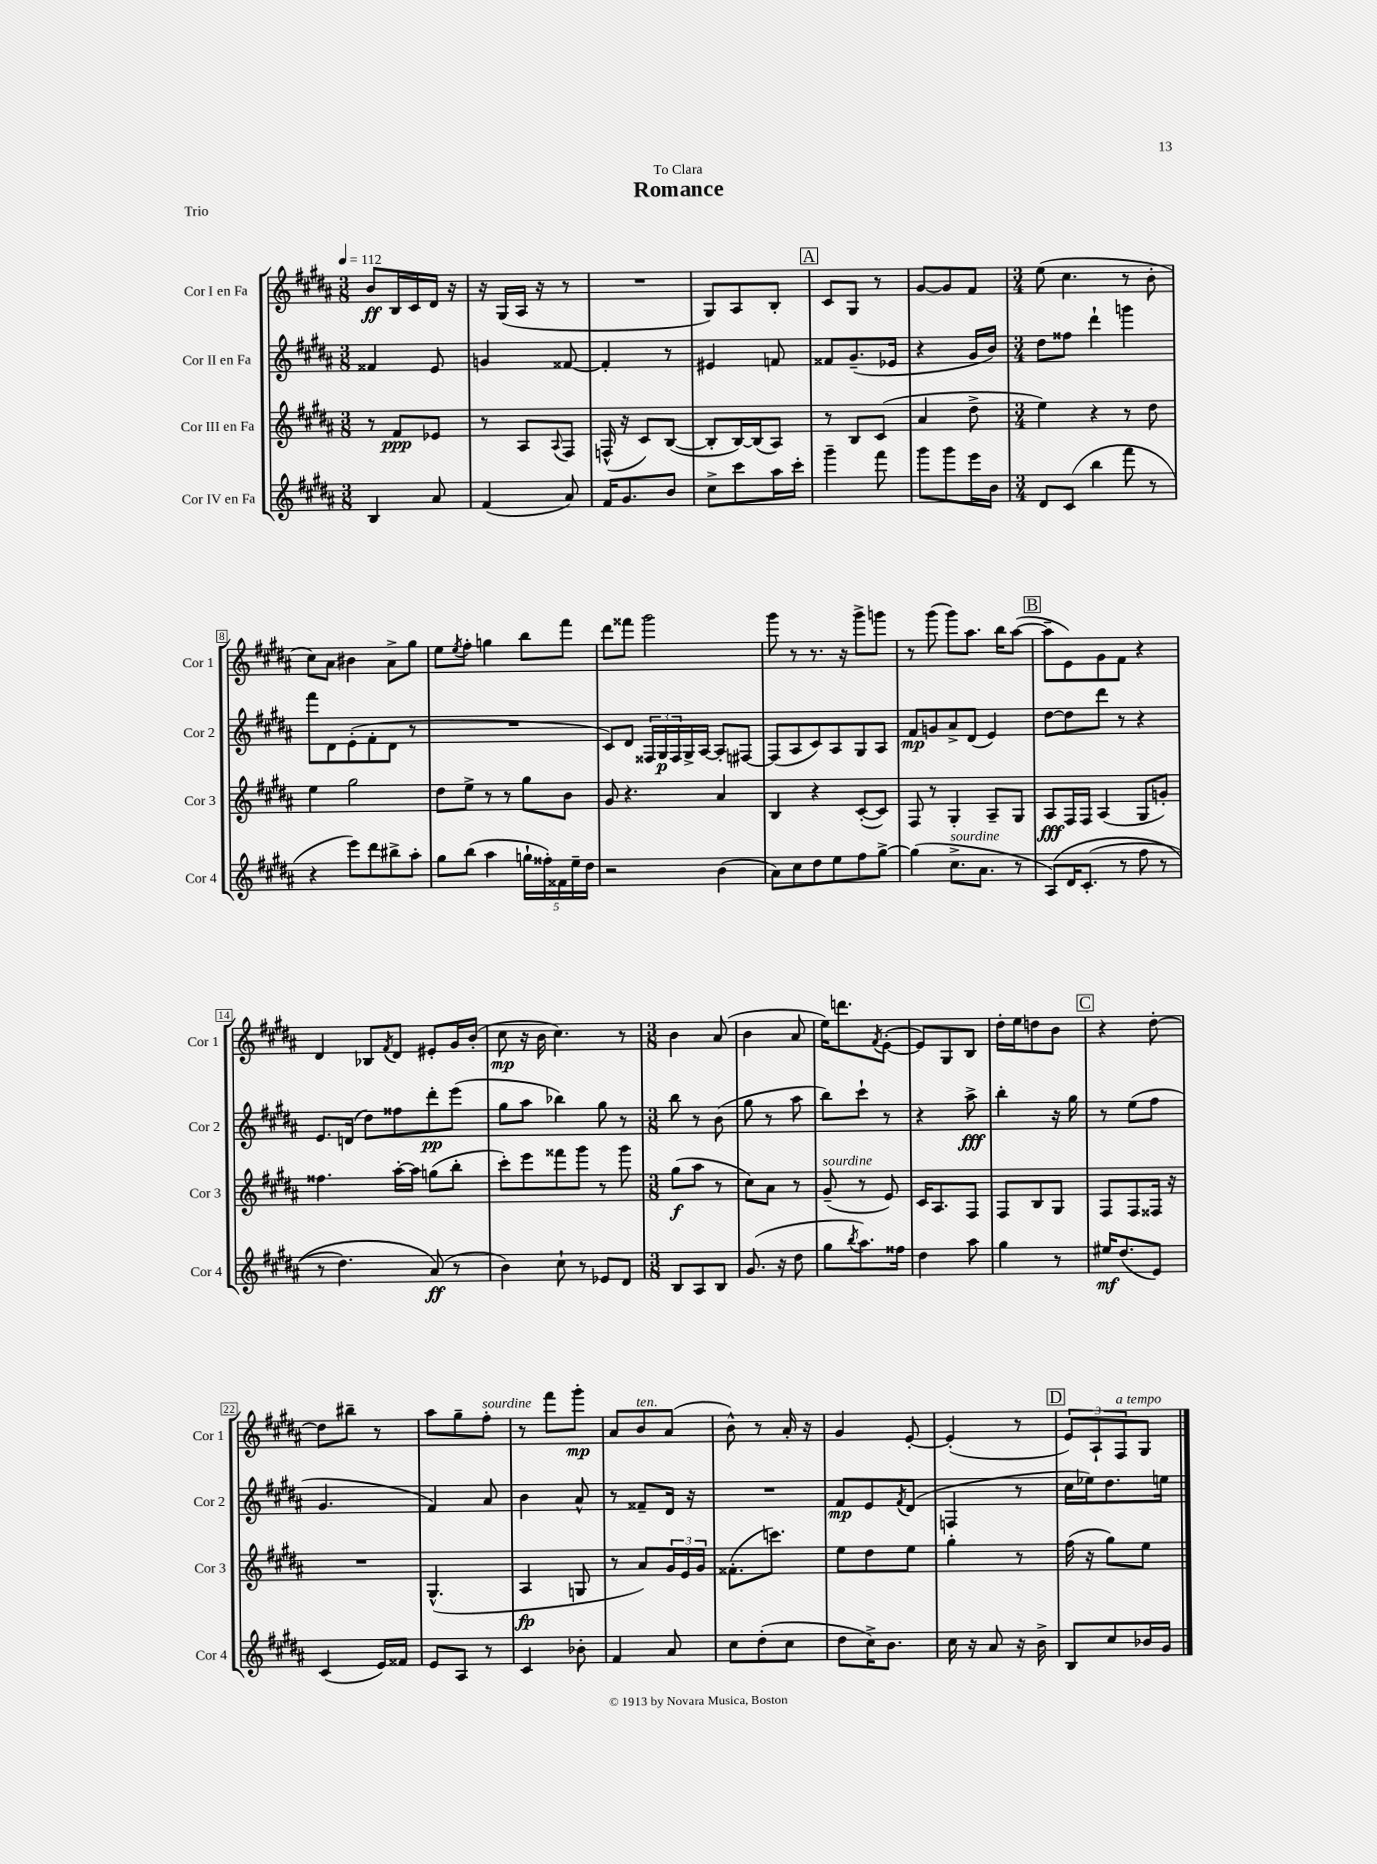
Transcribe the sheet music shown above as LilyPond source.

\header { title = "Romance" dedication = "To Clara" piece = "Trio" }
<<
\new StaffGroup <<
\new Staff = "s0" \with { instrumentName = "Cor I en Fa" shortInstrumentName = "Cor 1" } {
    \clef treble \key b \major \numericTimeSignature \time 3/8 \tempo 4 = 112
    b'8\ff b16 cis'16 dis'16 r16 |
    r16 gis16( ais16 r16 r8 |
    R4. |
    gis8) ais8 b8-. |
    \mark \markup { \box "A" } cis'8 gis8 r8 |
    gis'8~ gis'8 fis'8 |
    \numericTimeSignature \time 3/4 e''8( cis''4. r8 b'8-. |
    cis''8) ais'8 bis'4 ais'8-> gis''8 |
    e''8 \acciaccatura { e''8 } fis''8-. g''4 b''8 fis'''8 |
    dis'''8 fisis'''8 gis'''2 |
    gis'''8 r8 r8. r16 gis'''8-> g'''8 |
    r8 gis'''8( gis'''8) ais''8. b''16 ais''8~( |
    \mark \markup { \box "B" } ais''8-- e'8) gis'8 fis'8 r4 |
    dis'4 bes8 \acciaccatura { fis'8 } dis'8 eis'8-. gis'16 b'16-.( |
    cis''8\mp r16 b'16 cis''4.) r8 |
    \numericTimeSignature \time 3/8 b'4 ais'8( |
    b'4 ais'8 |
    e''16) d'''8. \acciaccatura { fis'8 } e'8~-.( |
    e'8) gis8 b8 |
    dis''16-. e''16 d''8 b'8 |
    \mark \markup { \box "C" } r4 dis''8~-. |
    dis''8 bis''8-- r8 |
    ais''8 gis''8-- fis''8-.^\markup { \italic "sourdine" } |
    r8 fis'''8 gis'''8-.\mp |
    ais'8 b'8^\markup { \italic "ten." } ais'8( |
    b'8-^) r8 ais'16-. r16 |
    gis'4 e'8~-. |
    e'4-.( r8 |
    \mark \markup { \box "D" } \tuplet 3/2 { e'8) ais8-! fis8^\markup { \italic "a tempo" } } gis8 \bar "|." |
}
\new Staff = "s1" \with { instrumentName = "Cor II en Fa" shortInstrumentName = "Cor 2" } {
    \clef treble \key b \major \numericTimeSignature \time 3/8
    fisis'4 e'8 |
    g'4 fisis'8~ |
    fisis'4-. r8 |
    eis'4 f'8 |
    \mark \markup { \box "A" } fisis'8 gis'8.--( ees'16 |
    r4 gis'16 b'16) |
    \numericTimeSignature \time 3/4 dis''8 fisis''8 dis'''4-! g'''4 |
    fis'''8 dis'8 e'8-.( fis'8-. dis'8 r8 |
    R2. |
    cis'8) dis'8 \tuplet 3/2 { fisis16 gis16\p fisis16 } gis16-> ais16~ ais8-. fis8~ |
    fis8( ais8 cis'8) ais8 gis8 ais8 |
    fis'8\mp g'8 ais'8-> dis'8( e'4) |
    \mark \markup { \box "B" } dis''8~ dis''8 dis'''8 r8 r4 |
    e'8. d'16( dis''8) fisis''8 dis'''8-.\pp e'''8( |
    gis''8 ais''8 bes''4) gis''8 r8 |
    \numericTimeSignature \time 3/8 b''8 r8 b'8( |
    gis''8 r8 ais''8 |
    b''8) cis'''8-! r8 |
    r4 ais''8->\fff |
    b''4-. r16 gis''16 |
    \mark \markup { \box "C" } r8 e''8( fis''8 |
    gis'4. |
    fis'4) ais'8 |
    b'4 ais'8-^ |
    r8 fisis'8-- dis'16 r16 |
    R4. |
    fis'8\mp e'8 \acciaccatura { fis'8 } dis'8( |
    f4 r8 |
    \mark \markup { \box "D" } cis''16 ees''16) dis''8. e''16 \bar "|." |
}
\new Staff = "s2" \with { instrumentName = "Cor III en Fa" shortInstrumentName = "Cor 3" } {
    \clef treble \key b \major \numericTimeSignature \time 3/8
    r8 fis'8\ppp ees'8 |
    r8 ais8 \appoggiatura { ais8 } fis8 |
    f16-^( r16 cis'8) b8~( |
    b8-. b16~) b16( ais8) |
    \mark \markup { \box "A" } r8 b8 cis'8( |
    ais'4 dis''8-> |
    \numericTimeSignature \time 3/4 e''4) r4 r8 dis''8 |
    e''4 gis''2 |
    dis''8 e''8-> r8 r8 gis''8 b'8 |
    gis'8 r4. ais'4 |
    b4 r4 cis'8~-.( cis'8) |
    fis8 r8 gis4-. ais8-- gis8 |
    \mark \markup { \box "B" } ais8\fff fis16 fis16 ais4( gis8 g'8-.) |
    fisis''4. ais''16~-. ais''16 g''8( b''8-. |
    cis'''8-.) e'''8 fisis'''8 gis'''8 r8 gis'''8 |
    \numericTimeSignature \time 3/8 gis''8\f( ais''8 r8 |
    cis''8) ais'8 r8 |
    gis'8--^\markup { \italic "sourdine" }( r8 e'8) |
    cis'16 ais8. fis8 |
    fis8 b8 gis8 |
    \mark \markup { \box "C" } fis8 fis8 fisis16 r16 |
    R4. |
    gis4.-^( |
    ais4\fp g8 |
    r8 ais'8) \tuplet 3/2 { gis'16 e'16 gis'16 } |
    fisis'8.-.( c'''8.) |
    e''8 dis''8 e''8 |
    gis''4-. r8 |
    \mark \markup { \box "D" } fis''16( r16 gis''8) e''8 \bar "|." |
}
\new Staff = "s3" \with { instrumentName = "Cor IV en Fa" shortInstrumentName = "Cor 4" } {
    \clef treble \key b \major \numericTimeSignature \time 3/8
    b4 ais'8 |
    fis'4( ais'8) |
    fis'16 gis'8. b'8 |
    cis''8-> cis'''8 ais''16 cis'''16-. |
    \mark \markup { \box "A" } gis'''4-- fis'''8 |
    gis'''8 gis'''8 e'''16 b'16 |
    \numericTimeSignature \time 3/4 dis'8 cis'8( b''4 fis'''8 r8 |
    r4 e'''8) dis'''8 bis''8-> ais''8-. |
    gis''8 b''8( ais''4 \tuplet 5/4 { g''16-! fisis''16-.) fisis'16 e''16-- dis''16 } |
    r2 b'4( |
    ais'8) cis''8 dis''8 e''8 fis''8 gis''8~-> |
    gis''4( cis''8.->^\markup { \italic "sourdine" } ais'8. r8 |
    \mark \markup { \box "B" } ais8)\( dis'16 cis'8.-.( r8 fis''8 r8 |
    r8 dis''4.) ais'8\ff(\) r8 |
    b'4) cis''8-! r8 ees'8 dis'8 |
    \numericTimeSignature \time 3/8 b8 ais8 b8 |
    gis'8.( r16 dis''8 |
    gis''8 \acciaccatura { b''8 } ais''8.) fisis''16 |
    dis''4 ais''8 |
    gis''4 r8 |
    \mark \markup { \box "C" } eis''16\mf dis''8.( e'8) |
    cis'4( e'16) fisis'16 |
    e'8 ais8 r8 |
    cis'4 bes'8-. |
    fis'4 ais'8 |
    cis''8 dis''8-.( cis''8 |
    dis''8 cis''16->) b'8. |
    cis''16 r16 ais'8 r16 b'16-> |
    \mark \markup { \box "D" } b8 cis''8 bes'16 gis'16 \bar "|." |
}
>>
>>
\layout { \context { \Score \override BarNumber.stencil = #(make-stencil-boxer 0.1 0.3 ly:text-interface::print) } }
